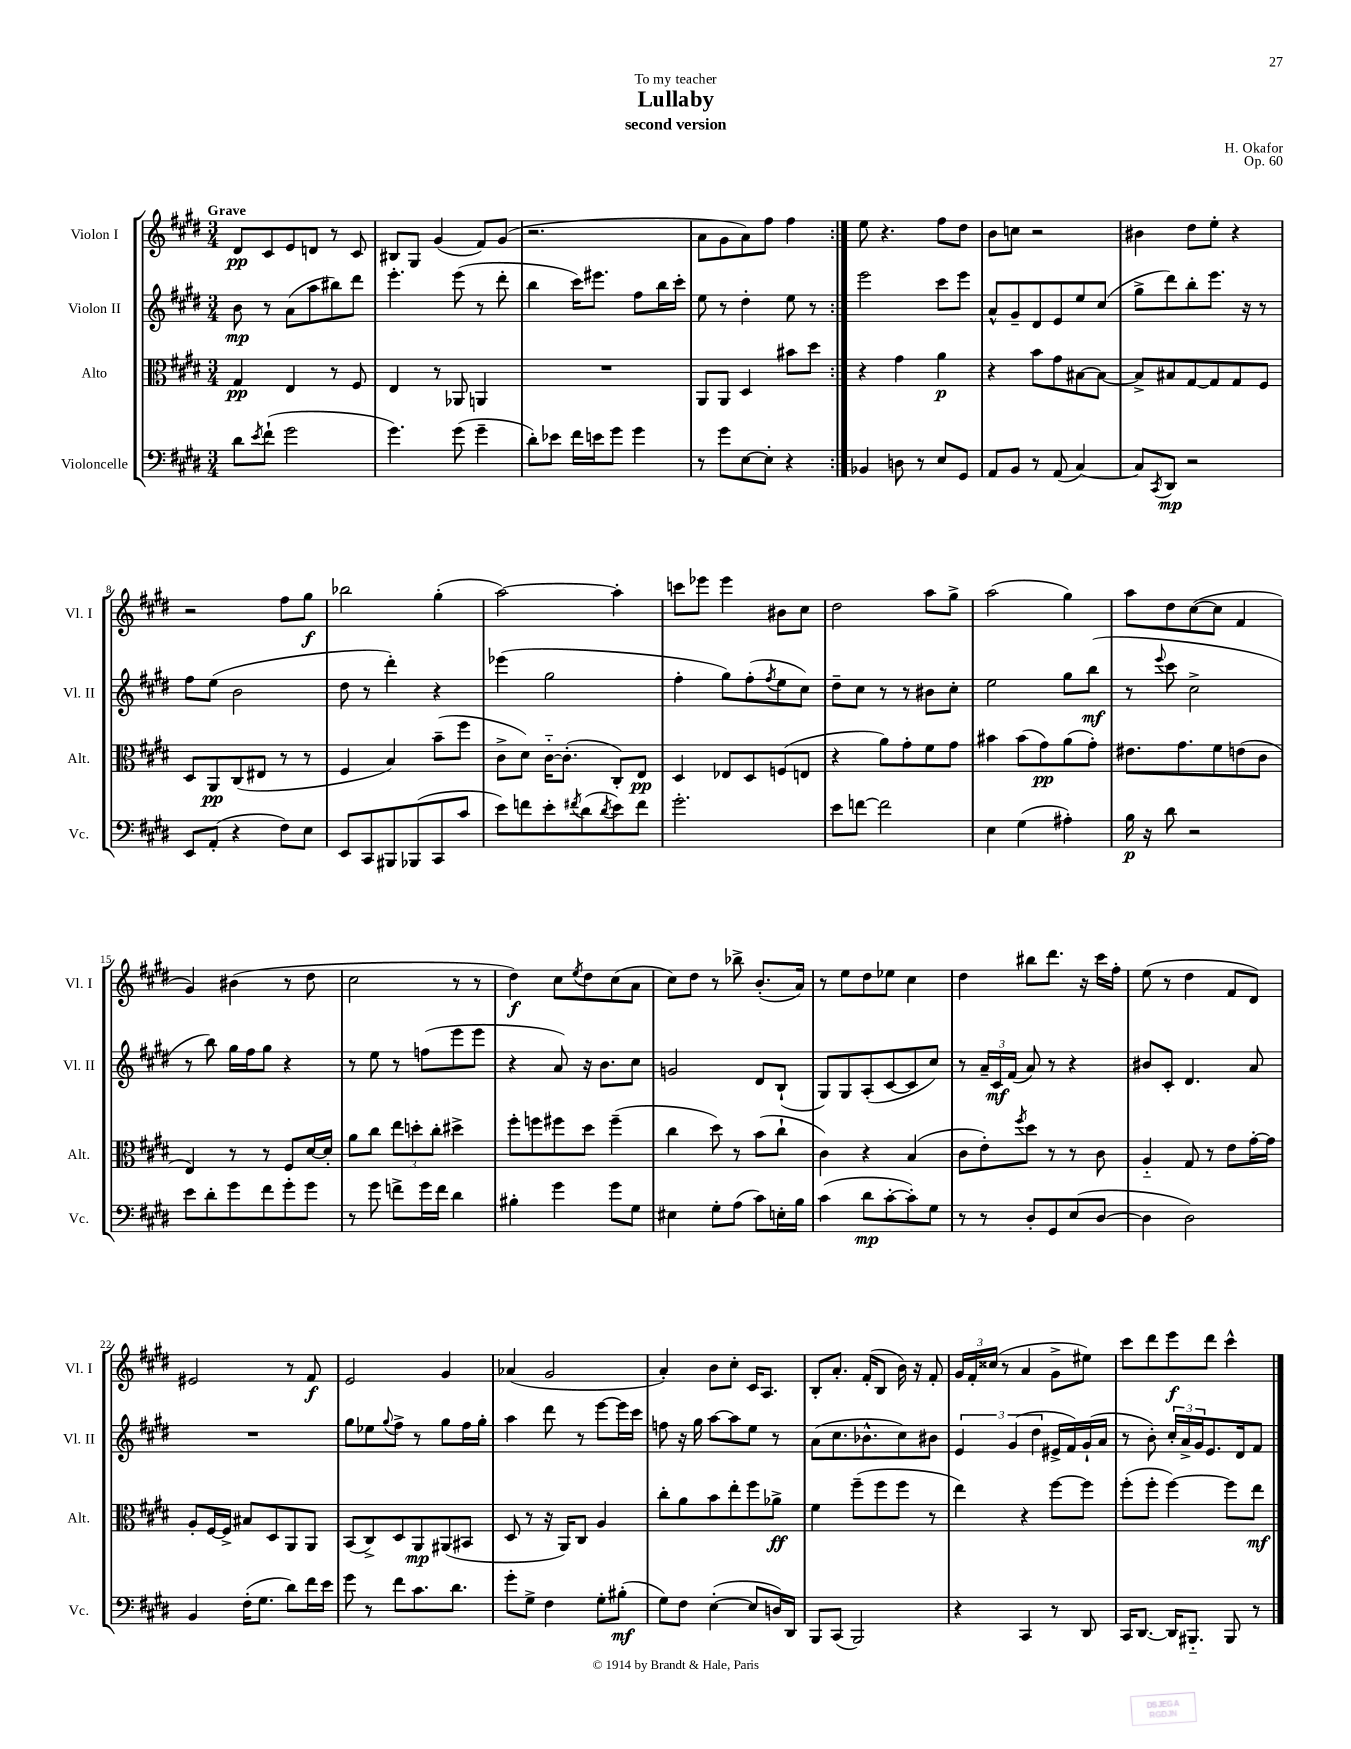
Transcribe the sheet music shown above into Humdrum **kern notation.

**kern	**kern	**kern	**kern
*staff4	*staff3	*staff2	*staff1
*clefF4	*clefC3	*clefG2	*clefG2
*k[f#c#g#d#]	*k[f#c#g#d#]	*k[f#c#g#d#]	*k[f#c#g#d#]
*M3/4	*M3/4	*M3/4	*M3/4
8d#	4G#	8b	8d#
8qe	.	.	.
(8f#`	.	8r	8c#
2g#	4E	(8a	8e
.	.	8aa	8d
.	8r	8bb#)	8r
.	8F#	8ddd#	8c#
=	=	=	=
4.g#)	4E	4.eee'	8B#
.	.	.	8G#
.	8r	.	(4g#
(8g#	8AA-	(8eee	.
4g#~	4AA	8r	8f#)
.	.	8ddd#'	(8g#
=	=	=	=
8d#')	2.r	4bb	2.r
8e-	.	.	.
16f#	.	16ccc#)	.
16e	.	8.eee#	.
8g#	.	.	.
4g#	.	8ff#	.
.	.	16bb	.
.	.	16ccc#'	.
=	=	=	=
8r	8AA	8ee	8a
8g#	8AA	8r	8g#
[8E	4D#	4dd#'	8a)
8E']	.	.	8ff#
4r	8b#	8ee	4ff#
.	8dd#	8r	.
=:|!	=:|!	=:|!	=:|!
4BB-	4r	2eee	8ee
.	.	.	4.r
8D	4g#	.	.
8r	.	.	.
8E	4a	8ccc#	8ff#
8GG#	.	8eee	8dd#
=	=	=	=
8AA	4r	8a^^	8b
8BB	.	8g#~	8cc
8r	8b	8d#	2r
(8AA	8g#	8e	.
[4C#)	[8B#	8ee	.
.	8B#_	(8cc#	.
=	=	=	=
8C#]	8B#^]	8gg#^	4b#
8qCC#	.	.	.
8DD#	8B#	8ddd#)	.
2r	[8G#	8bb'	8dd#
.	8G#]	8.eee	8ee'
.	8G#	.	4r
.	.	16r	.
.	8F#	8r	.
=	=	=	=
8EE	8D#	8ff#	2r
(8AA'	8AA	(8ee	.
4r	(8C#	2b	.
.	8E#	.	.
8F#)	8r	.	8ff#
8E	8r	.	8gg#
=	=	=	=
8EE	4F#	8dd#	2bb-
8CC#	.	8r	.
8BBB#	4B)	4ddd#')	.
(8BBB-	.	.	.
8CC#	(8b~	4r	(4gg#'
8c#	8ff#	.	.
=	=	=	=
8e)	8c#^	(4eee-	[2aa)
8f	8d#)	.	.
8e'	[16c#'~	2gg#	.
.	(8.c#']	.	.
8qf#	.	.	.
(8d#	.	.	.
8qd#	.	.	.
8e)	8C#')	.	4aa']
8f#	8E	.	.
=	=	=	=
2.g#'	4D#	4ff#'	8ccc
.	.	.	8eee-
.	8E-	8gg#)	4eee-
.	8D#	(8ff#'	.
.	.	8qff#	.
.	(8F	8ee	8b#
.	8E	8cc#)	8cc#
=	=	=	=
8e	4r	8dd#~	2dd#
[8f	.	8cc#	.
2f]	8a)	8r	.
.	8g#'	8r	.
.	8f#	8b#	8aa
.	8g#	8cc#'	8gg#^
=	=	=	=
4E	4b#	2ee	(2aa
(4G#	(8b#	.	.
.	8g#)	.	.
4A#')	(8a	8gg#	4gg#)
.	8g#')	(8bb	.
=	=	=	=
16B	8.e#	8r	8aa
16r	.	.	.
.	.	8qqeee	.
8d#	.	8ccc#	8dd#
.	8.g#	.	.
2r	.	2cc#^	([8cc#
.	8f#	.	8cc#]
.	(8e	.	4f#
.	8c#	.	.
=	=	=	=
8e	4E)	8r	4g#)
8d#'	.	8bb)	.
8g#	8r	16gg#	(4b#
.	.	16ff#	.
8f#	8r	8gg#	.
8g#'	8F#	4r	8r
8g#	[16d#	.	8dd#
.	16d#']	.	.
=	=	=	=
8r	8a	8r	2cc#
8g#	8cc#	8ee	.
8f^	12ee	8r	.
.	12dd'	.	.
16g#	.	(8ff	.
.	12cc#'	.	.
16f	.	.	.
4d#	4dd#^	8eee	8r
.	.	8eee	8r
=	=	=	=
4B#'	8ff#'	4r	4dd#)
.	8ff	.	.
4g#	8ff#	8a)	8cc#
.	.	.	8qee
.	8dd#	16r	8dd#
.	.	8.b	.
8g#	(4ff#~	.	(8cc#
8G#	.	8cc#	8a
=	=	=	=
4E#	4cc#	2g	8cc#)
.	.	.	8dd#
8G#'	8dd#)	.	8r
(8A	8r	.	8bb-^
8c#)	(8b	8d#	(8.b'
16E'	8cc#`	(8B`	.
16B	.	.	16a)
=	=	=	=
(4c#	4c#)	8G#)	8r
.	.	8G#	8ee
8d#	4r	(8A'	8dd#
[8c#'	.	[8c#	8ee-
8c#'])	(4B	8c#]	4cc#
8G#	.	8cc#)	.
=	=	=	=
8r	8c#	8r	4dd#
8r	8e')	24a~	.
.	.	24c#	.
.	.	(24f#	.
.	8qff#	.	.
8D#'	8dd#	8a)	8bb#
8GG#	8r	8r	8.ddd#
(8E	8r	4r	.
.	.	.	16r
[8D#	8c#	.	16ccc#
.	.	.	16ff#'
=	=	=	=
4D#]	4A'~	8b#	(8ee
.	.	8c#'	8r
2D#)	8G#	4.d#	4dd#
.	8r	.	.
.	8e	.	8f#
.	[16g#'	8a	8d#)
.	16g#]	.	.
=	=	=	=
4BB	8A'	2.r	2e#
.	[16F#	.	.
.	16F#^]	.	.
(16F#'	8B#	.	.
8.G#	.	.	.
.	8D#	.	.
8d#)	8AA	.	8r
16f#	8AA	.	8f#
16e	.	.	.
=	=	=	=
8g#	(8BB	8gg#	2e
8r	8C#^)	8ee-	.
.	.	8qqgg#	.
8f#	8D#	8ff#^	.
8.c#	8AA	8r	.
.	(8AA#	8gg#	4g#
8.d#	.	.	.
.	8BB#	16ff#	.
.	.	16gg#'	.
=	=	=	=
8g#'	8D#	4aa	(4a-
8G#^	8r	.	.
4F#	16r	8ddd#	2g#
.	16AA)	.	.
.	8C#	8r	.
8G#'	4A	[8eee	.
(8B#'	.	16eee]	.
.	.	16ccc#	.
=	=	=	=
8G#)	8cc#'	8ff	4a')
8F#	8a	16r	.
.	.	16gg#	.
([4E'	8b	[8aa	8b
.	8ee'	8aa]	8cc#'
8E]	8ff#	8ee	16c#
.	.	.	8.A
16D)	8a-^	8r	.
16DD#	.	.	.
=	=	=	=
8BBB	4f#	(8a	8B'
(8CC#	.	8.cc#	8.a'
2BBB)	(8ff#~	.	.
.	.	8.b-^^	(16f#'
.	8ff#	.	8B
.	8ff#	8cc#)	16b)
.	.	.	16r
.	8r	8b#	8f#'
=	=	=	=
4r	4ee)	6e	24g#
.	.	.	24f#'
.	.	.	(24cc##
.	.	.	8r
.	.	(6g#	.
4CC#	4r	.	4a
.	.	6dd#	.
8r	[8ff#	16e#^	8g#^
.	.	16f#)	.
8DD#	8ff#]	(16g#`	8ee#)
.	.	16a	.
=	=	=	=
16CC#	(8ff#'	8r	8ccc#
[8.DD#	.	.	.
.	8ff#'	8b')	8ddd#
16DD#]	[4ff#)	24cc#'	8eee
.	.	24a^	.
8.BBB#'~	.	.	.
.	.	24g#	.
.	.	8.e	8ddd#
8BBB#	8ff#]	.	4ccc#^^
.	.	16d#	.
8r	8ee	8f#	.
==	==	==	==
*-	*-	*-	*-
